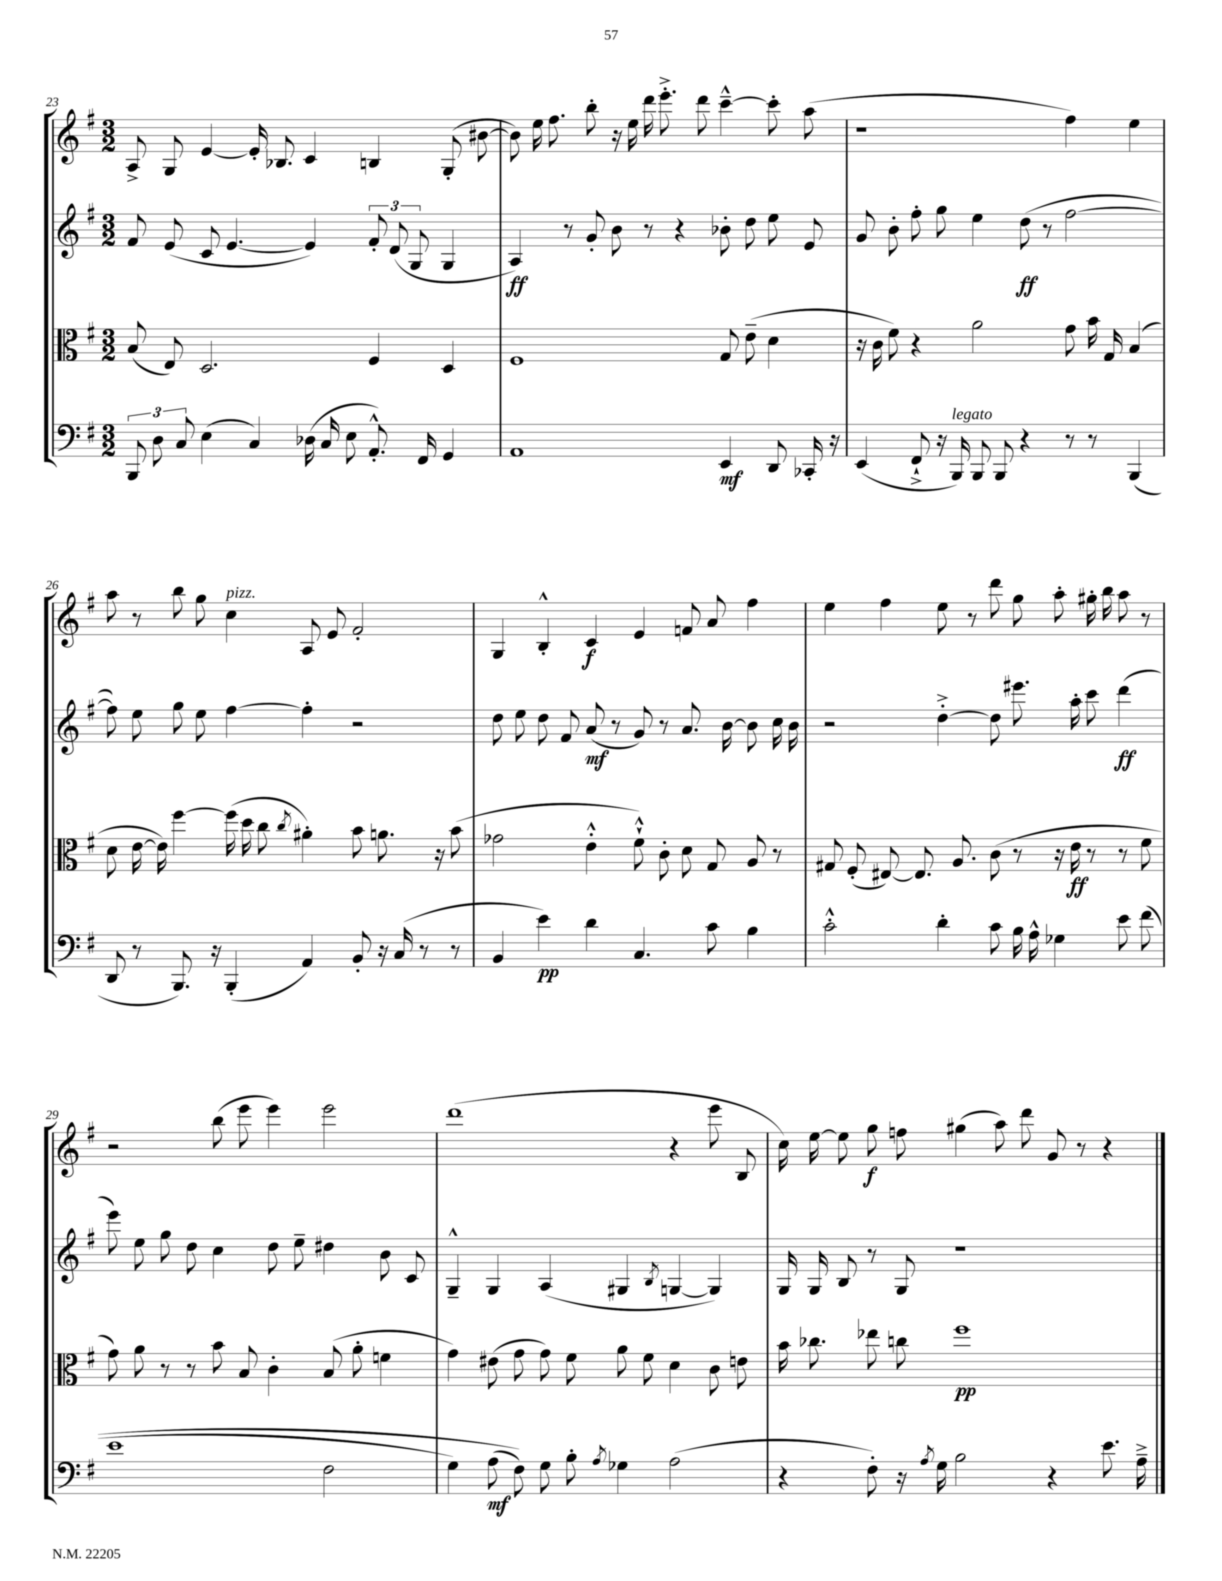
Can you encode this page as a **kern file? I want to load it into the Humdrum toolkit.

**kern	**dynam	**kern	**dynam	**kern	**dynam	**kern	**dynam
*part4	*part4	*part3	*part3	*part2	*part2	*part1	*part1
*staff4	*staff4	*staff3	*staff3	*staff2	*staff2	*staff1	*staff1
*clefF4	*	*clefC3	*	*clefG2	*	*clefG2	*
*k[f#]	*	*k[f#]	*	*k[f#]	*	*k[f#]	*
*M3/2	*	*M3/2	*	*M3/2	*	*M3/2	*
=23	=23	=23	=23	=23	=23	=23	=23
12BBB/	.	(8B/	.	8f#/	.	8A^/	.
12D\	.	.	.	.	.	.	.
.	.	8E/)	.	(8e/	.	8G/	.
12C/	.	.	.	.	.	.	.
(4E\	.	2.D/	.	8c/	.	[4e/	.
.	.	.	.	[4.e/	.	.	.
4C/)	.	.	.	.	.	16e'/]	.
.	.	.	.	.	.	8.B-X/	.
(16D-X\	.	.	.	4e/])	.	4c/	.
16C/	.	.	.	.	.	.	.
8E\	.	.	.	.	.	.	.
8.AA'^^/)	.	4F#/	.	12f#'/	.	4Bn/	.
.	.	.	.	(12d/	.	.	.
.	.	.	.	12G/	.	.	.
16FF#/	.	.	.	.	.	.	.
4GG/	.	4D/	.	4G/	.	(8G'/	.
.	.	.	.	.	.	[8b#X\	.
=24	=24	=24	=24	=24	=24	=24	=24
1AA	.	1F#	.	4A/)	ff	8b#\])	.
.	.	.	.	.	.	16ee\	.
.	.	.	.	.	.	8.ff#\	.
.	.	.	.	8r	.	.	.
.	.	.	.	8g'/	.	8bb'\	.
.	.	.	.	8b\	.	16r	.
.	.	.	.	.	.	16ee\	.
.	.	.	.	8r	.	16ddd\	.
.	.	.	.	.	.	8.eee'^\	.
.	.	.	.	4r	.	.	.
.	.	.	.	.	.	8ddd\	.
4EE/	mf	8G/	.	8b-X'\	.	[4ccc~^^\	.
.	.	(8e~\	.	8dd\	.	.	.
8DD/	.	4d\	.	8ee\	.	8ccc'\]	.
16CC-X'/	.	.	.	8e/	.	(8aa\	.
16r	.	.	.	.	.	.	.
=25	=25	=25	=25	=25	=25	=25	=25
(4EE/	.	16r	.	8g/	.	1r	.
.	.	16c\	.	.	.	.	.
.	.	8f#\)	.	8b'\	.	.	.
8FF#`^/	.	4r	.	8ff#'\	.	.	.
16r	.	.	.	8gg\	.	.	.
!LO:TX:a:i:t=legato	!	!	!	!	!	!	!
16BBB/)	.	.	.	.	.	.	.
8BBB/	.	2a\	.	4ee\	.	.	.
8BBB/	.	.	.	.	.	.	.
4r	.	.	.	(8dd\	ff	.	.
.	.	.	.	8r	.	.	.
8r	.	8g\	.	[2ff#\	.	4ff#\)	.
8r	.	16b\	.	.	.	.	.
.	.	16G/	.	.	.	.	.
(4BBB/	.	(4B/	.	.	.	4ee\	.
!!LO:LB:g=z
=26	=26	=26	=26	=26	=26	=26	=26
8DD/	.	8d\	.	8ff#\])	.	8aa\	.
8r	.	[16e\	.	8ee\	.	8r	.
.	.	16e\])	.	.	.	.	.
8.BBB/)	.	[4ff#\	.	8gg\	.	8bb\	.
.	.	.	.	8ee\	.	8gg\	.
16r	.	.	.	.	.	.	.
!	!	!	!	!	!	!LO:TX:a:i:t=pizz.	!
(4BBB'/	.	(16ff#\]	.	[4ff#\	.	4cc\	.
.	.	16dd\	.	.	.	.	.
.	.	8cc\	.	.	.	.	.
.	.	8qcc/	.	.	.	.	.
4AA/)	.	4a#X'\)	.	4ff#'\]	.	8A/	.
.	.	.	.	.	.	8e/	.
8BB'/	.	8b\	.	2r	.	2f#'/	.
16r	.	8.an\	.	.	.	.	.
(16C/	.	.	.	.	.	.	.
8r	.	.	.	.	.	.	.
.	.	16r	.	.	.	.	.
8r	.	(8b\	.	.	.	.	.
=27	=27	=27	=27	=27	=27	=27	=27
4BB/	.	2g-X\	.	8dd\	.	4G/	.
.	.	.	.	8ee\	.	.	.
4e\)	pp	.	.	8dd\	.	4B'^^/	.
.	.	.	.	8f#/	.	.	.
4d\	.	4e'^^\	.	(8a/	mf	4c/	f
.	.	.	.	8r	.	.	.
4.C/	.	8f#`^^\)	.	8g/)	.	4e/	.
.	.	8c'\	.	8r	.	.	.
.	.	8d\	.	8.a/	.	8fn/	.
8c\	.	8G/	.	.	.	8a/	.
.	.	.	.	[16b\	.	.	.
4B\	.	8A/	.	8b\]	.	4ff#\	.
.	.	8r	.	16cc\	.	.	.
.	.	.	.	16b\	.	.	.
=28	=28	=28	=28	=28	=28	=28	=28
2c'^^\	.	8G#X/	.	2r	.	4ee\	.
.	.	(8F#'/	.	.	.	.	.
.	.	[8E#X/)	.	.	.	4ff#\	.
.	.	8.E#/]	.	.	.	.	.
4d'\	.	.	.	[4dd'^\	.	8ee\	.
.	.	8.A/	.	.	.	.	.
.	.	.	.	.	.	8r	.
8c\	.	(8c\	.	8dd\]	.	8ddd\	.
16B\	.	8r	.	8.eee#X\	.	8gg\	.
16A^^\	.	.	.	.	.	.	.
4G-X\	.	16r	.	.	.	8aa'\	.
.	.	16e\	ff	16aa'\	.	.	.
.	.	8r	.	8ccc\	.	16gg#X'\	.
.	.	.	.	.	.	16bb\	.
8e\	.	8r	.	(4ddd\	ff	8aa\	.
((8f#\	.	8f#\	.	.	.	8r	.
!!LO:LB:g=z
=29	=29	=29	=29	=29	=29	=29	=29
1e	.	8g\)	.	8eee\)	.	2r	.
.	.	8a\	.	8ee\	.	.	.
.	.	8r	.	8gg\	.	.	.
.	.	8r	.	8dd\	.	.	.
.	.	8b\	.	4cc\	.	(8bb\	.
.	.	8B/	.	.	.	8eee\	.
.	.	4c'\	.	8dd\	.	4eee\)	.
.	.	.	.	8ee~\	.	.	.
2F#\	.	(8B/	.	4dd#X\	.	2eee\	.
.	.	8a'\	.	.	.	.	.
.	.	4fn\	.	8b\	.	.	.
.	.	.	.	8c/	.	.	.
=30	=30	=30	=30	=30	=30	=30	=30
4G\)	.	4g\)	.	4G~^^/	.	(1ddd	.
(8A\	mf	(8e#X\	.	4G/	.	.	.
8F#\))	.	8g\	.	.	.	.	.
8G\	.	8g\)	.	(4A/	.	.	.
8B'\	.	8f#\	.	.	.	.	.
8qA/	.	.	.	.	.	.	.
4G-X\	.	8a\	.	4G#X/	.	.	.
.	.	8f#\	.	.	.	.	.
.	.	.	.	8qB/	.	.	.
(2A\	.	4d\	.	[4Gn/	.	4r	.
.	.	8c\	.	4G/])	.	8eee\	.
.	.	8en\	.	.	.	8B/	.
=31	=31	=31	=31	=31	=31	=31	=31
4r	.	16b\	.	16G/	.	16cc\)	.
.	.	8.cc-X\	.	16G/	.	[16ee\	.
.	.	.	.	8B/	.	8ee\]	.
8F#'\)	.	8ee-X\	.	8r	.	8gg\	f
16r	.	8ccn\	.	8G/	.	8ffn\	.
8qA/	.	.	.	.	.	.	.
16G\	.	.	.	.	.	.	.
2B\	.	1ff#	pp	1r	.	(4gg#X\	.
.	.	.	.	.	.	8aa\)	.
.	.	.	.	.	.	8ddd\	.
4r	.	.	.	.	.	8g/	.
.	.	.	.	.	.	8r	.
8.e\	.	.	.	.	.	4r	.
16A~^\	.	.	.	.	.	.	.
==	==	==	==	==	==	==	==
*-	*-	*-	*-	*-	*-	*-	*-
